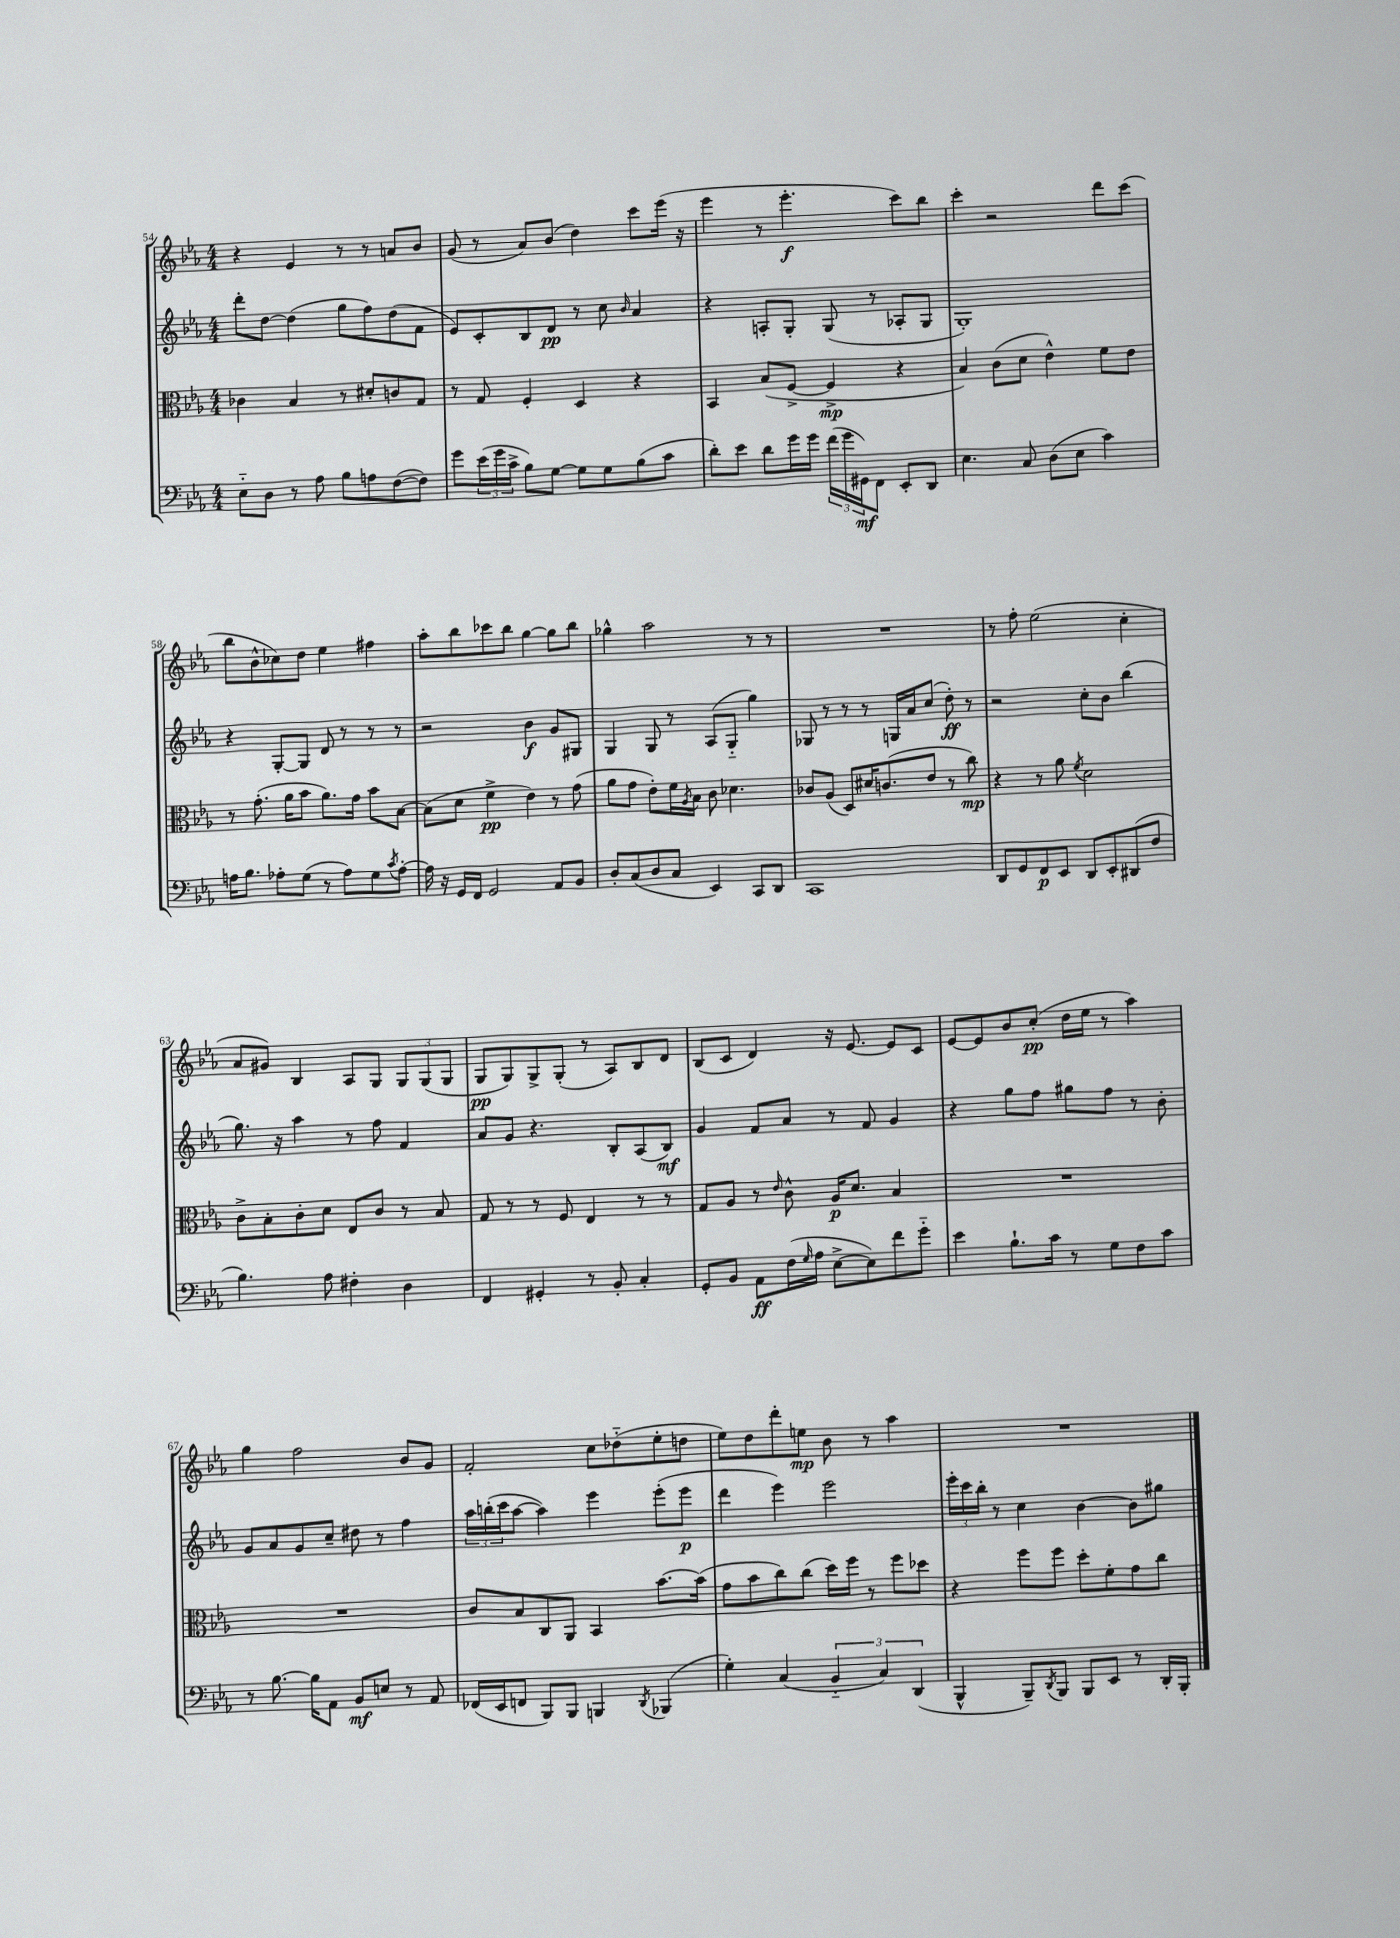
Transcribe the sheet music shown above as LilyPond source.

<<
\new StaffGroup <<
\new Staff = "s0" {
    \clef treble \key ees \major \numericTimeSignature \time 4/4
    r4 ees'4 r8 r8 a'8 bes'8 |
    g'8( r8 aes'8) bes'8( d''4) c'''8 ees'''16( r16 |
    ees'''4 r8 ees'''4.-.\f c'''8) bes''8 |
    c'''4-. r2 d'''8 c'''8( |
    bes''8 bes'8-^ ces''8) d''8 ees''4 fis''4 |
    aes''8-. bes''8 ces'''8 bes''8 g''4~ g''8 bes''8 |
    ges''4-^ aes''2 r8 r8 |
    R1 |
    r8 f''8-. ees''2( c''4-. |
    aes'8 gis'8) bes4 aes8 g8 \tuplet 3/2 { g8 g8( g8 } |
    g8\pp g8) g8-> g8-.( r8 aes8) bes8 d'8 |
    bes8( c'8 d'4) r16 ees'8.~ ees'8 c'8 |
    ees'8~ ees'8 bes'8 c''8-.\pp( d''16 ees''16 r8 aes''4) |
    g''4 f''2 bes'8 g'8 |
    f'2-. c''8 des''8-_( ees''8-. d''8 |
    ees''8) d''8 d'''8-. e''8\mp bes'8 r8 aes''4 |
    R1 \bar "|." |
}
\new Staff = "s1" {
    \clef treble \key ees \major \numericTimeSignature \time 4/4
    d'''8-. d''8~ d''4( g''8 f''8) d''8( f'8 |
    ees'8) c'8-. bes8 d'8\pp r8 c''8 \grace { bes'16 } aes'4 |
    r4 a8-. g8-. g8( r8 aes8-. g8 |
    g1-.) |
    r4 g8~-. g8 d'8 r8 r8 r8 |
    r2 bes'4\f g'8 gis8 |
    g4 g8 r8 aes8( g8-_ g''4) |
    ges8 r8 r8 r8 g16 aes'16 c''8( d''8-.\ff) r8 |
    r2 c''8-. bes'8 bes''4( |
    g''8.) r16 aes''4 r8 f''8 f'4 |
    aes'8 g'8 r4. bes8-. aes8( bes8\mf) |
    g'4 f'8 aes'8 r8 f'8 g'4 |
    r4 g''8 f''8 gis''8 f''8 r8 bes'8-. |
    g'8 aes'8 g'8 c''8-- dis''8 r8 f''4 |
    \tuplet 3/2 { aes''16 b''16-.( c'''16 } aes''8~ aes''4) ees'''4 ees'''8-.( ees'''8\p |
    d'''4 ees'''4) ees'''2 |
    \tuplet 3/2 { ees'''16-. c'''16 bes''16-. } r8 c''4 bes'4~ bes'8 gis''8 \bar "|." |
}
\new Staff = "s2" {
    \clef alto \key ees \major \numericTimeSignature \time 4/4
    ces'4 bes4 r8 dis'8-. c'8 g8 |
    r8 g8 f4-. d4 r4 |
    bes,4 bes8( f8~-> f4->\mp r4 |
    bes4) c'8( d'8 ees'4-^) f'8 ees'8 |
    r8 g'8.-.( aes'16 bes'8 aes'8.) g'16 bes'8 bes8~ |
    bes8( d'8 f'4->\pp ees'4) r8 g'8( |
    aes'8 g'8 ees'8-.) f'16 \acciaccatura { aes8 } bes16 c'8 des'4. |
    ces'8 aes8( d8) dis'16 c'8.( ees'8 r8 c''8\mp) |
    r4 r8 aes'8 \acciaccatura { f'8 } d'2 |
    c'8-> bes8-. c'8-. d'8 ees8 c'8 r8 bes8 |
    g8 r8 r8 f8 ees4 r8 r8 |
    g8 aes8 r8 \grace { ees'16 } c'8-^ aes16\p d'8. bes4 |
    R1 |
    R1 |
    c'8 bes8 c8 aes,8 bes,4 bes'8.~ bes'16( |
    g'8 bes'8 c''8) c''8( d''16) f''16 r8 f''8 des''8 |
    r4 f''8 f''8 d''8-. f'8-. g'8 c''8 \bar "|." |
}
\new Staff = "s3" {
    \clef bass \key ees \major \numericTimeSignature \time 4/4
    ees8-_ d8 r8 aes8 bes8 a8 f8~( f8) |
    g'8 \tuplet 3/2 { ees'16( g'16 c'16-> } bes8) g8~ g8 g8 bes8( c'8 |
    d'8-.) ees'8 d'8 g'16 g'16 \tuplet 3/2 { f'16( g'16 gis,16\mf) } f,8 ees,8-. d,8 |
    ees4. c8 d8( ees8 c'4) |
    a16 bes8. aes8-. g8( r8 aes8) g8 \acciaccatura { c'8 } aes8~-. |
    aes16 r16 g,16 f,16 g,2 aes,8 bes,8 |
    d8-. c8( d8 c8 ees,4) c,8 d,8 |
    c,1 |
    d,8 g,8 f,8\p ees,8 d,8 ees,8-. dis,8( f8 |
    bes4.) aes8 fis4-. d4 |
    f,4 gis,4-. r8 bes,8-. c4-. |
    g,8-. bes,8 aes,8\ff f16( \grace { g16 } aes16 ees8~-> ees8) f'8 g'8-_ |
    ees'4 bes8.-! c'16 r8 g8 f8 c'8 |
    r8 bes8.~ bes16 aes,8 bes,8\mf e8 r8 aes,8 |
    fes,16( ees,16 f,8 bes,,8) bes,,8 b,,4 \acciaccatura { d,8 } bes,,4( |
    g4-.) c4( \tuplet 3/2 { bes,4-_ c4) d,4( } |
    bes,,4-^ bes,,8--) \acciaccatura { d,8 } bes,,8 bes,,8 ees,8 r8 d,16-. bes,,16-. \bar "|." |
}
>>
>>
\layout { \context { \Score currentBarNumber = #54 } }
